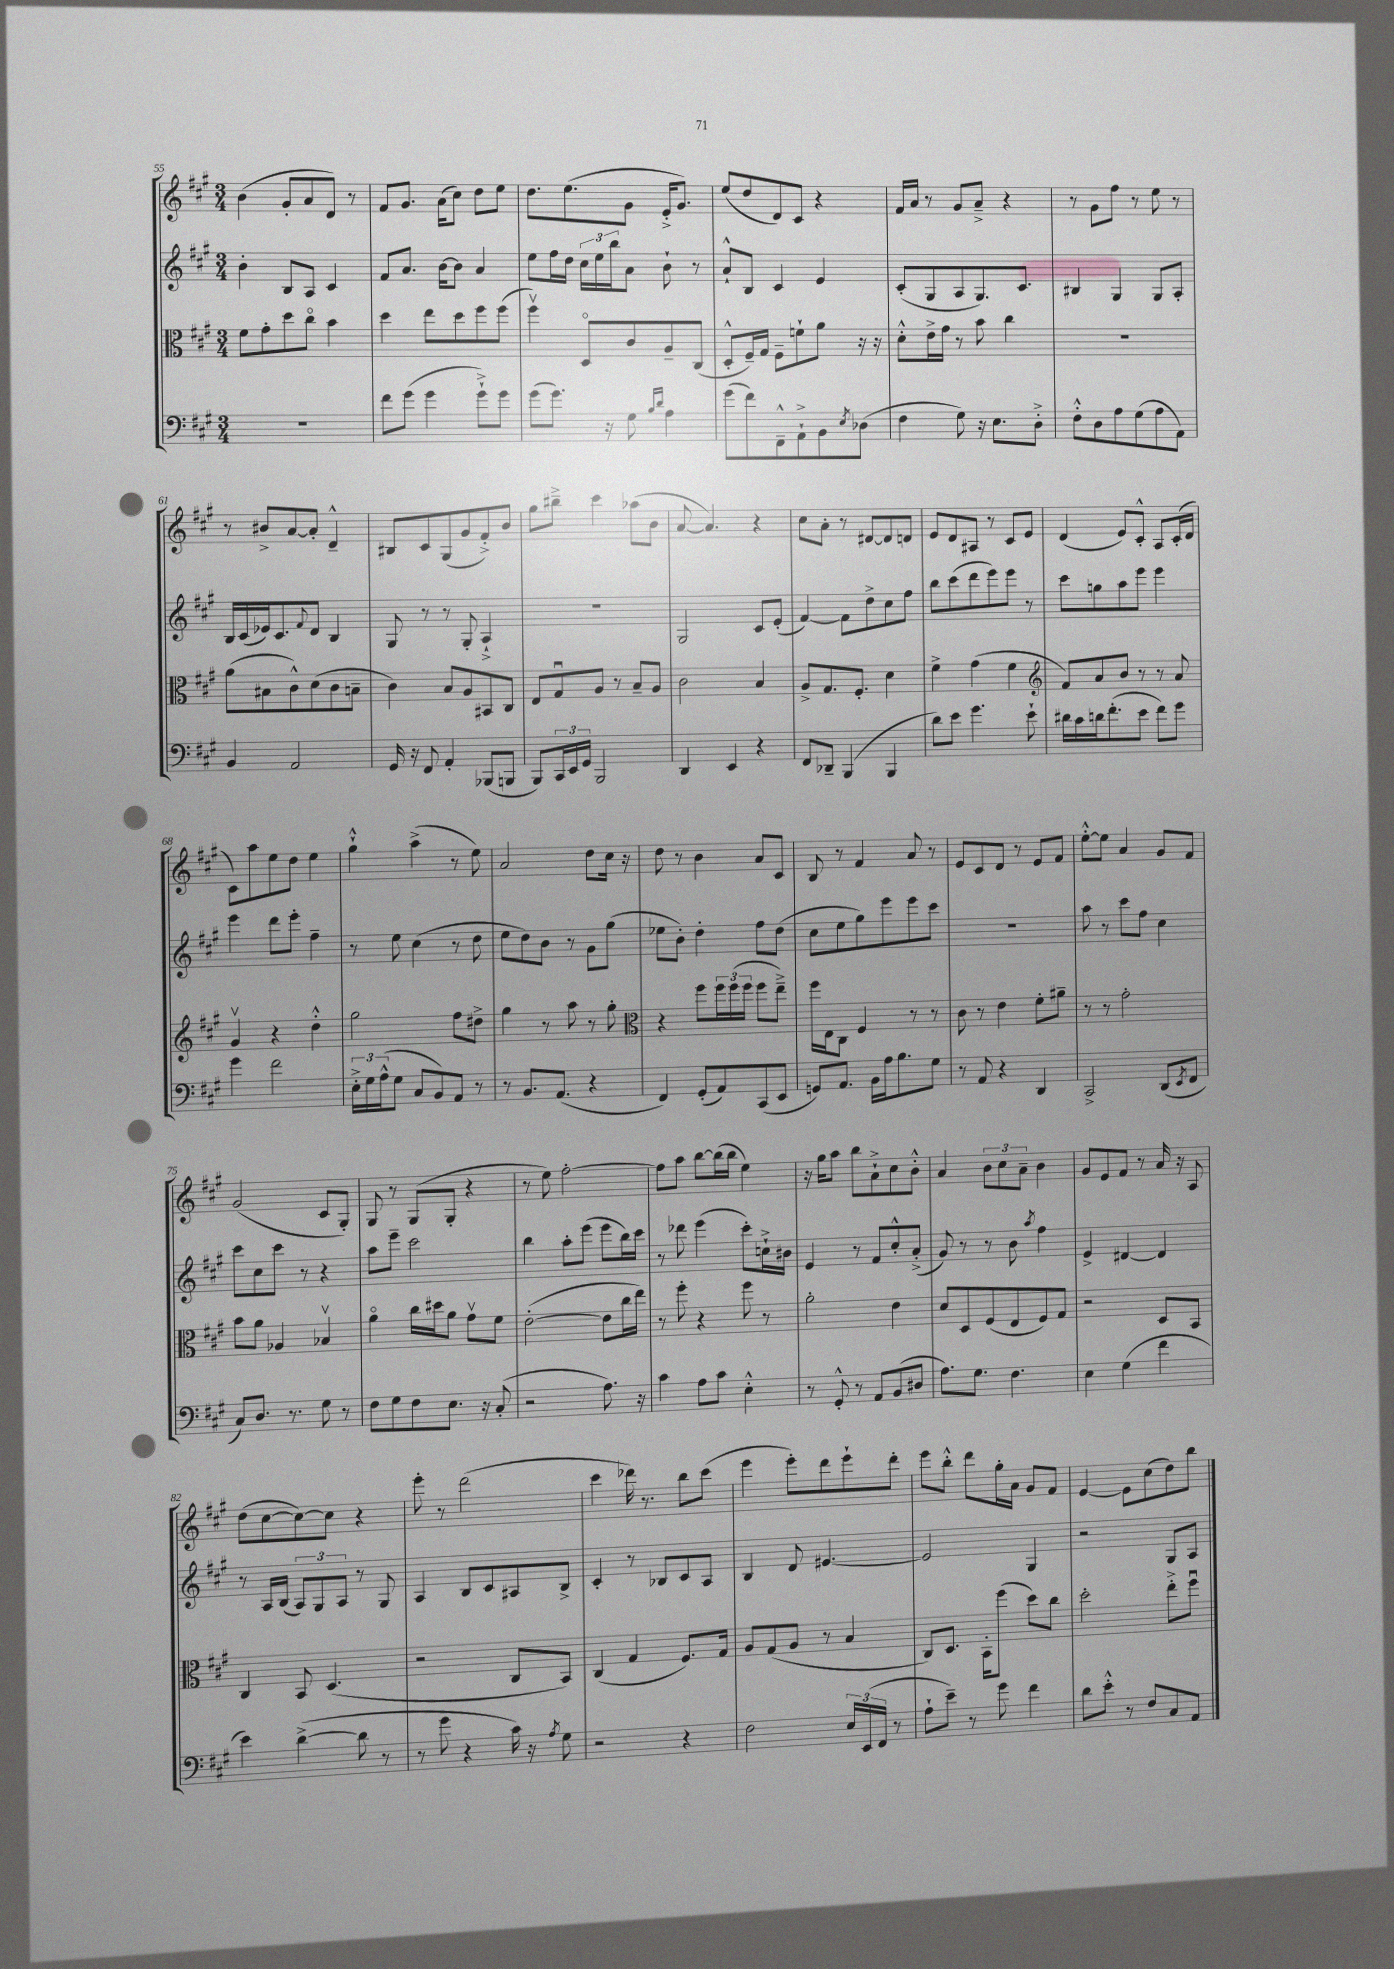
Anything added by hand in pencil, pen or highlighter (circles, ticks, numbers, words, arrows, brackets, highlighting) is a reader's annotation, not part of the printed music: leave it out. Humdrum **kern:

**kern	**kern	**kern	**kern
*part4	*part3	*part2	*part1
*staff4	*staff3	*staff2	*staff1
*clefF4	*clefC3	*clefG2	*clefG2
*k[f#c#g#]	*k[f#c#g#]	*k[f#c#g#]	*k[f#c#g#]
*M3/4	*M3/4	*M3/4	*M3/4
=55	=55	=55	=55
2.r	8f#\L	4b'\	(4b\
.	8g#'\	.	.
.	8dd\	8B/L	8g#'/L
.	8cc#\J	8A/J	8a/
.	4b\	4c#/	8d/J)
.	.	.	8r
=56	=56	=56	=56
8f#\L	4dd\	8f#/L	8f#/L
(8g#\J	.	8.a/J	8.g#/J
4g#\	8ee\L	.	.
.	.	[16b\KL	(16a\KL
.	8dd\	8b\J]	8cc#\J)
8g#`^\L)	8ff#\	4a/	8dd\L
8g#\J	(8ff#\J	.	8ee\J
=57	=57	=57	=57
(8g#\L	4ff#v\)	8ee\L	8.dd\L
8.g#\J)	.	16ff#\L	.
.	.	16dd\JJ	(8.ee\
.	8D/L	24cc#\LL	.
.	.	24ee\	.
16r	.	.	.
.	.	24bb\J	.
8G#\	8c#/	8a\J	8g#\J
16qqB/LL	.	.	.
16qqd/JJ	.	.	.
4A\	8A~/	8b`\	16e'^/KL
.	.	.	8.g#/J)
.	(8C#/J	8r	.
=58	=58	=58	=58
(8g#\L	8D'^^/L	8a`^^/L	(8ee/L
8f#\)	16F#~/L)	8B/J	8dd/
.	16G#/JJ	.	.
8FF#~^^\	8F#~\L	4c#/	8d/)
8AA`^\	8fn`\	.	8c#/J
8BB\	8a\J	4e/	4r
8qE/	.	.	.
(8D-X\J	16r	.	.
.	16r	.	.
=59	=59	=59	=59
4F#\	8d'^^\L	(8c#'/L	16f#/LL
.	.	.	16a/JJ
.	16e^\L	8G#/	8r
.	16g#\JJ	.	.
8G#\)	8r	8A/	8g#/L
16r	8b\	8.G#/)	8a~^/J
8.E\L	.	.	.
.	4cc#\	.	4r
.	.	8.c#/J	.
8D'^\J	.	.	.
=60	=60	=60	=60
8F#'^^\L	2.r	4B#X/	8r
8D\	.	.	8g#\L
8A\	.	4G#/	8ff#\J
(8G#\	.	.	8r
8A\	.	8G#/L	8ee\
8AA\J)	.	8A'/J	8r
!!LO:LB:g=z
=61	=61	=61	=61
4BB/	(8a\L	16B/LL	8r
.	.	(16c#/	.
.	8B#X\	16e-X/J)	8b#X^/L
.	.	8.c#/	.
2AA/	8c#^^\)	.	[8a/
.	.	8qqf#/	.
.	(8d\	8d/J	8a'/J]
.	8c#\	4B/	4d~^^/
.	8Bn~\J	.	.
=62	=62	=62	=62
16GG#/	4c#\)	8G#/	8B#X/L
16r	.	.	.
8FF#/	.	8r	8c#/
4AA'/	8B/L	8r	(8G#/
.	8A/	8G#'/	8g#/
(8BBB-X/L	8BB#X/	4A`^/	8f#'^/)
8BBBn/J	8C#/J	.	8b/J
=63	=63	=63	=63
8BBB/L)	8E/L	2.r	8gg#\L
24CC#/L	8G#u/	.	8bb#X~^\J
24EE/	.	.	.
24GG#/JJ	.	.	.
2BBB/	8A/J	.	4ccc#\
.	8r	.	.
.	8B~/L	.	(8aa-X\L
.	8A/J	.	8b\J
=64	=64	=64	=64
4DD/	2c#\	2G#/	[8a/
.	.	.	4.a/])
4EE/	.	.	.
4r	4B/	8c#/L	4r
.	.	(8e'/J	.
=65	=65	=65	=65
8FF#/L	8A^/L	[4f#/)	8cc#\L
8DD-X~/J	8.G#/	.	8a'\J
(4BBB/	.	8f#\L]	8r
.	8.F#'/J	.	.
.	.	8dd^\	[8d#X/L
4BBB/	4d\	8cc#\	8d#/]
.	.	8ff#\J	8dn/J
=66	=66	=66	=66
8d\L)	4f#^\	8bb\L	8e/L
8e\J	.	(8ccc#\	8d/
4.g#\	(4g#\	8ddd\	8A#X/J
.	.	8eee\)	8r
.	4f#\	8eee\J	8c#/L
8e`\	.	8r	8e/J
=67	=67	=67	=67
*	*clefG2	*	*
16d#X\LL	8f#/L)	8ccc#\L	(4d/
16c#\	.	.	.
16dn\J	8a/	8ggn\	.
(8.f#'\	.	.	.
.	8b/J	8aa\	8e/L)
8e\J	8r	8eee\J	8c#'^^/J
8f#\L)	8r	4eee\	8A/L
8g#\J	8a/	.	(16c#'/L
.	.	.	16d/JJ
!!LO:LB:g=z
=68	=68	=68	=68
4g#\	4g#v/	4eee\	8c#\L)
.	.	.	8aa\
2f#\	4r	8ddd\L	8ee\
.	.	8eee'\J	8dd\J
.	4dd'^^\	4ff#~\	4ee\
=69	=69	=69	=69
24E'^\LL	2gg#\	8r	4gg#`^^\
24G#\	.	.	.
(24A^^\J	.	.	.
8G#\J	.	8ee\	.
8C#/L	.	(4cc#\	(4aa^\
8BB/)	.	.	.
8AA/J	8ff#\L	8r	8r
8r	8dd#X^\J	8dd\	8ee\)
=70	=70	=70	=70
8r	4gg#\	8ee\L	2a/
8.BB/L	.	8dd\)	.
.	8r	8b\J	.
(8.AA/J	.	.	.
.	8aa\	8r	.
4r	8r	8g#\L	8dd\L
.	8gg#'\	(8gg#\J	16cc#\Jk
.	.	.	16r
=71	=71	=71	=71
*	*clefC3	*	*
4FF#/)	4r	8ee-X\L	8dd\
.	.	8b'\J)	8r
(8GG#'/L	8ff#\L	4dd'\	4b\
8AA/)	24ff#\L	.	.
.	(24ff#\	.	.
.	24ff#\JJ	.	.
(8CC#/	8ff#\L	8ff#\L	8a/L
8EE/J	8ee~^\J)	(8dd\J	8c#/J
=72	=72	=72	=72
8GGn/L)	16ff#\LL	8cc#\L	8B/
.	16E\J	.	.
8.AA/J	8C#\J	8ee\	8r
.	4F#/	8gg#\)	4f#/
16BB\LL	.	.	.
16A\J	.	8eee\	.
8.B\	.	.	.
.	8r	8eee\	8a/
8G#\J	8r	8ccc#\J	8r
=73	=73	=73	=73
8r	8c#\	2.r	8e/L
8AA/	8r	.	8c#/
4r	4e\	.	8d/J
.	.	.	8r
4DD/	8f#'\L	.	8e/L
.	8a#X~\J	.	8f#/J
=74	=74	=74	=74
2CC#^/	8r	8aa\	[8ee'^^\L
.	8r	8r	8ee\J]
.	2g#'\	8ccc#\L	4a/
.	.	8ff#\J	.
(8DD/L	.	4cc#\	8g#/L
8qEE/	.	.	.
8FF#/J	.	.	8f#/J
!!LO:LB:g=z
=75	=75	=75	=75
8C#/L)	8b\L	8ccc#\L	(2g#/
8.D/J	8a\J	8cc#\	.
.	4A-X/	8ccc#\J	.
8.r	.	.	.
.	.	8r	.
8G#\	4B-Xv/	4r	8c#/L
8r	.	.	8G#'/J)
=76	=76	=76	=76
8F#\L	4a\	8aa\L	8G#/
8G#\	.	8eee~\J	8r
8F#\	16cc#\LL	2ccc#\	(8G#/L
.	16dd#X\J	.	.
8.E\J	8a\J	.	8G#'/J
.	8g#v\L	.	4r
16r	.	.	.
(8C#'/	8f#\J	.	.
=77	=77	=77	=77
2r	([2e'\	4bb\	8r
.	.	.	8ee\)
.	.	8aa'\L	[2ff#'\
.	.	(8eee\J	.
8.A\)	8e\L]	8eee\L	.
.	16cc#\L	16bb\L)	.
16r	16ee\JJ)	16ccc#\JJ	.
=78	=78	=78	=78
4c#\	8r	8r	8ff#\L]
.	8ff#'\	8ddd-X\	8aa\J
8A\L	4r	(4eee\	[8bb\L
8c#\J	.	.	(16bb\L]
.	.	.	16bb\JJ
4E'^^\	8ff#\	8ccc#'\L)	4ee\)
.	8r	16ccn`^\L	.
.	.	16b#X\JJ	.
=79	=79	=79	=79
8r	2a'\	4e/	16r
.	.	.	16gg#\KL
8GG#'^^/	.	.	8aa\J
8r	.	8r	8bb\L
8AA/L	.	8f#/L	8a`^\
(8BB/	4e\	8cc#'^^/	8cc#\
8D#X/J	.	(8a'^/J	8b'^^\J
=80	=80	=80	=80
8.A\L)	8d/L	8g#/)	4a/
.	8D/	8r	.
8.G#\J	.	.	.
.	(8F#/	8r	12b\L
.	.	.	12cc#\
4.F#\	8E/	8b\	.
.	.	.	12a~\J
.	.	8qaa/	.
.	8F#/)	4ff#\	4b\
.	8G#/J	.	.
=81	=81	=81	=81
4E\	2r	4e^/	8g#/L
.	.	.	8e/
(4G#\	.	[4d#X/	8f#/J
.	.	.	8r
4f#\	8D/L	4d#/]	16a/
.	.	.	16r
.	8BB/J	.	8A/
!!LO:LB:g=z
=82	=82	=82	=82
4e\)	4C#/	8r	(8dd\L
.	.	16A/LL	[8cc#\
.	.	(16B/JJ	.
([4d^\	8BB/	12A/L)	8cc#\_)
.	.	12G#/	.
.	(4.D/	.	8cc#\J]
.	.	12A/J	.
8d\]	.	8r	4r
8r	.	8G#/	.
=83	=83	=83	=83
8r	2r	4A/	8eee'\
8g#\	.	.	8r
4r	.	8B/L	(2ddd\
.	.	8c#/	.
16c#\)	8C#/L	8A#X/	.
16r	.	.	.
8qA/	.	.	.
8G#\	8BB/J)	8B^/J	.
=84	=84	=84	=84
2r	(4C#/	4c#'/	4ccc#\
.	4G#/	8r	16ddd-X\)
.	.	.	8.r
.	.	8B-X/L	.
4r	8.F#/L)	8c#/	8bb\L
.	.	8A/J	(8ccc#\J
.	16G#/Jk	.	.
=85	=85	=85	=85
2F#\	8A/L	4B/	4eee\
.	(8G#/	.	.
.	8A/J	8d/	8eee'\L)
.	8r	[4.e#X/	8ddd\
24E/LL	4B/	.	8eee`\
(24EE/	.	.	.
24FF#/JJ	.	.	.
8r	.	.	8ddd'\J
=86	=86	=86	=86
8A`\L	8C#/L)	2e#/]	8eee\L
8e~\J)	8.D/J	.	8bb'^^\J
8r	.	.	8ddd\L
.	16BB'\KL	.	.
8g#\	(8ff#\J	.	16gg#'\L
.	.	.	16a\JJ
4f#\	8dd\L)	4G#/	8g#/L
.	8cc#\J	.	8f#/J
=87	=87	=87	=87
8d\L	2dd'\	2r	[4e/
8e'^^\J	.	.	.
8r	.	.	8e\L]
8F#/L	.	.	(8cc#\
8C#/	8ee'^\L	8G#/L	8dd\)
8AA/J	8ff#u\J	8A/J	8bb\J
==	==	==	==
*-	*-	*-	*-
